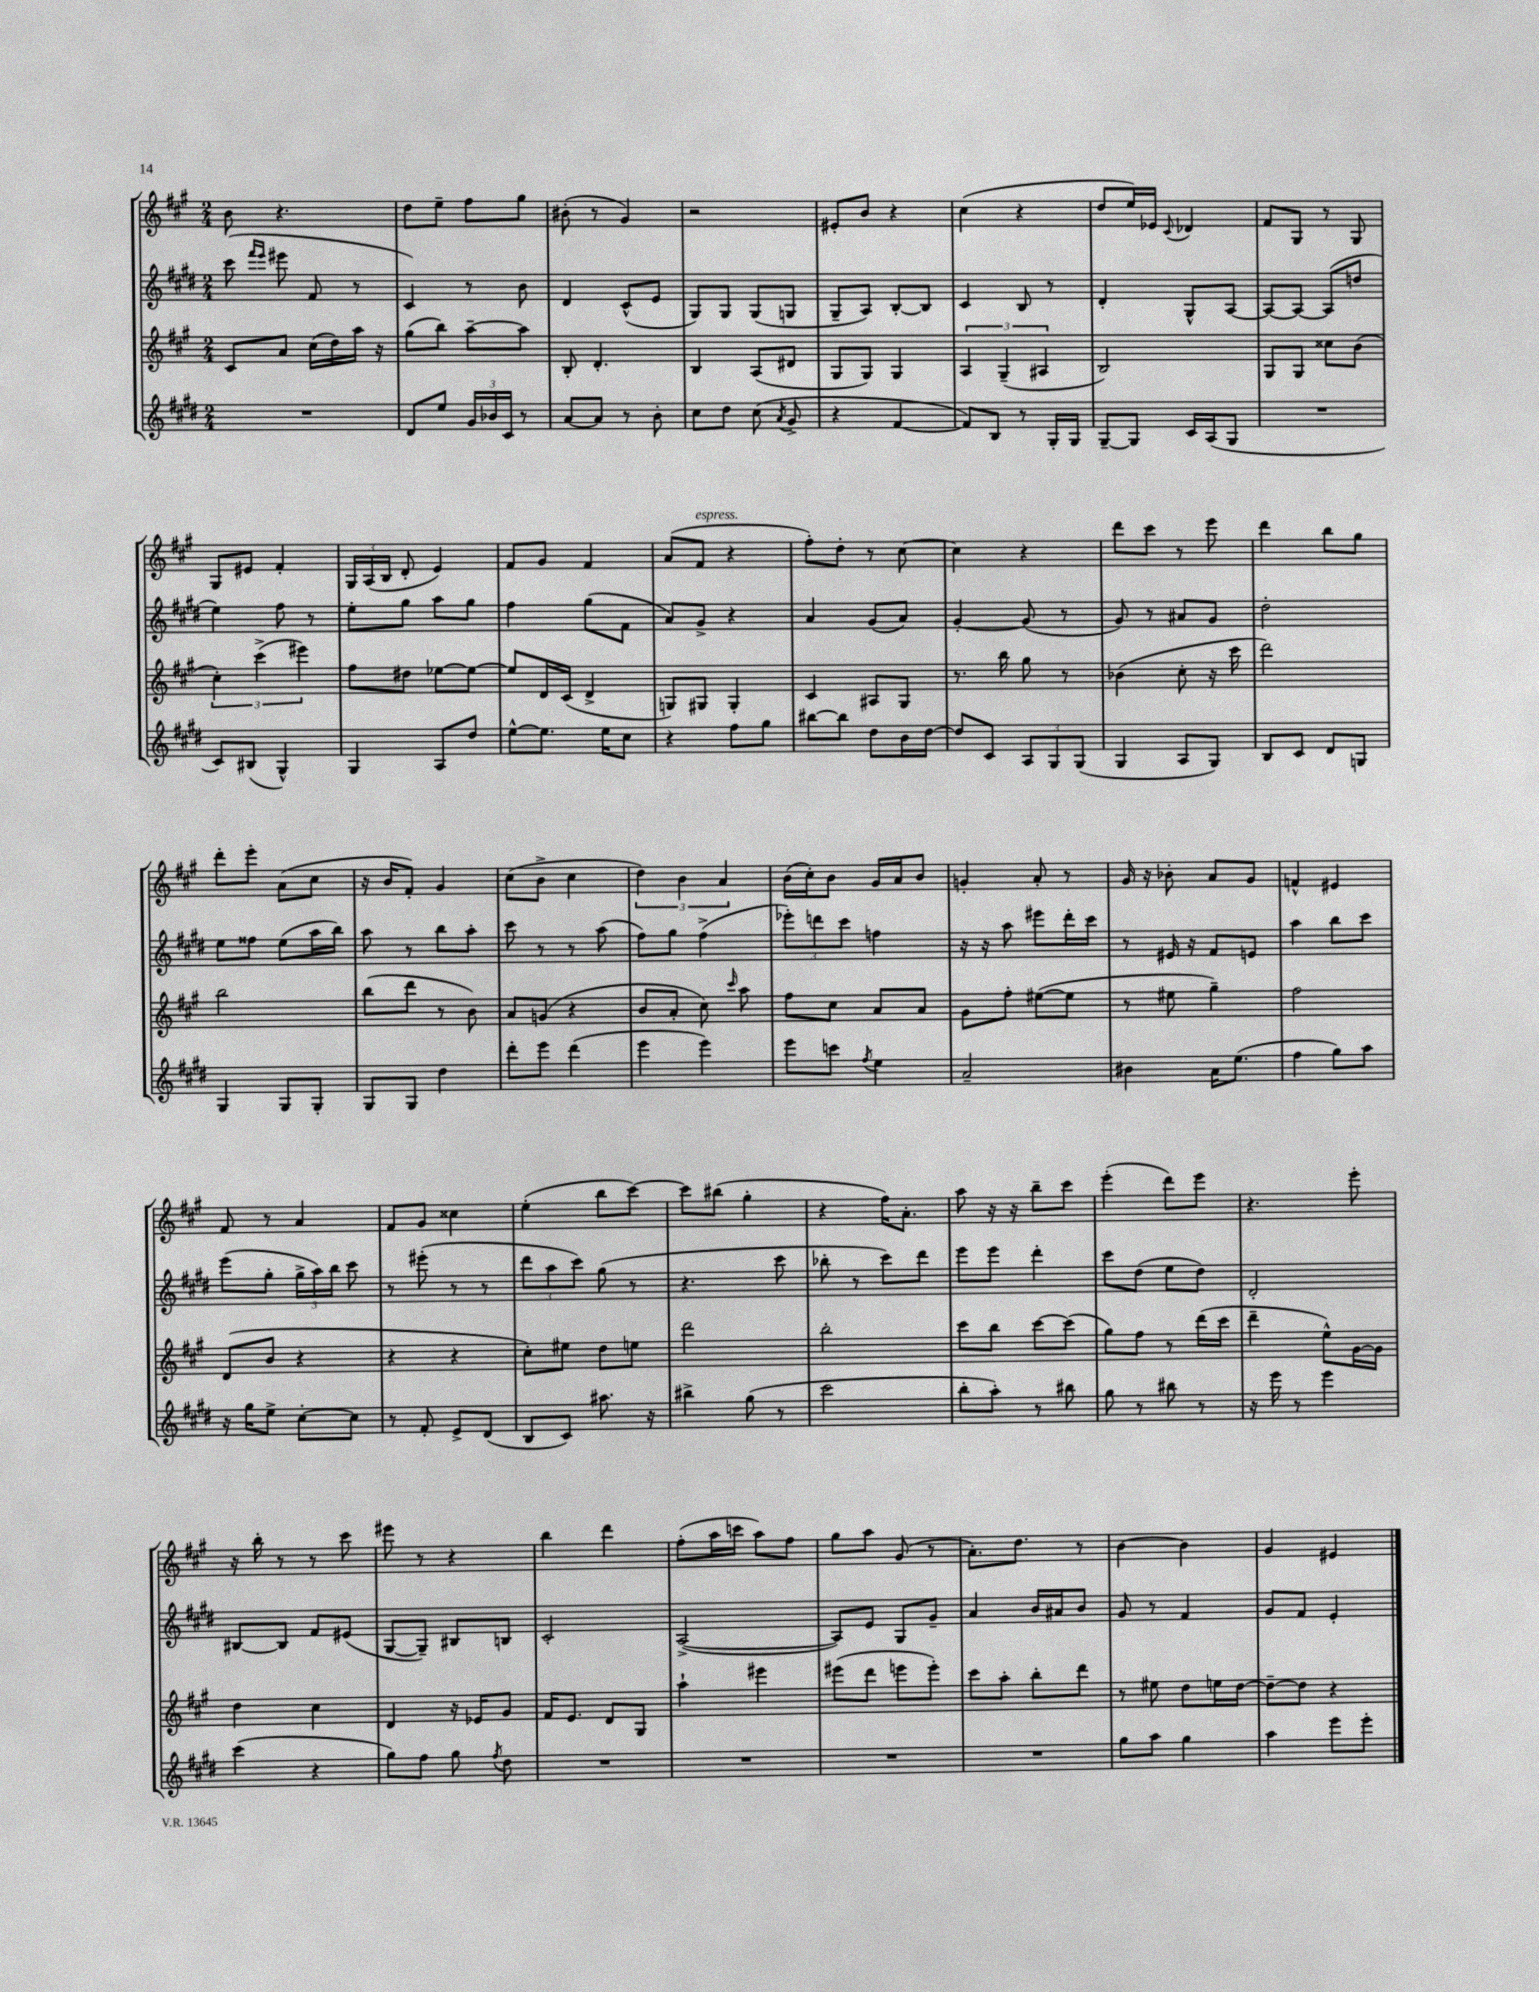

**kern	**kern	**kern	**kern
*part4	*part3	*part2	*part1
*staff4	*staff3	*staff2	*staff1
*clefG2	*clefG2	*clefG2	*clefG2
*k[f#c#g#d#]	*k[f#c#g#]	*k[f#c#g#d#]	*k[f#c#g#]
*M2/4	*M2/4	*M2/4	*M2/4
=12	=12	=12	=12
2r	8c#/L	(8ccc#\	8b\
.	.	16qqfff#/LL	.
.	.	16qqeee/JJ	.
.	8a/J	8eee#X\	4.r
.	(16cc#\LL	8f#/	.
.	16dd\)	.	.
.	16aa\JJ	8r	.
.	16r	.	.
=13	=13	=13	=13
8d#/L	(8gg#\L	4c#/)	8dd\L
8ee/J	8bb\J)	.	8ee~\J
24g#/LL	[8aa~\L	8r	8ff#\L
24b-X/	.	.	.
24c#/JJ	.	.	.
8r	8aa\J]	8b\	8gg#\J
=14	=14	=14	=14
[8a/L	8B'/	4d#/	(8b#X'\
8a/J]	4.d'/	.	8r
8r	.	(8c#^^/L	4g#/)
8b'\	.	8e/J	.
=15	=15	=15	=15
8cc#\L	4B/	8G#/L)	2r
8dd#\J	.	8G#/J	.
(8cc#\	(8A/L	(8G#/L	.
8qa/	.	.	.
8g#^/	8d#X/J	8Gn/J	.
=16	=16	=16	=16
4r	8G#/L	8G#~/L	8e#X'/L
.	8G#/J)	8A/J)	8b/J
[4f#/	4G#/	[8B'/L	4r
.	.	8B/J]	.
=17	=17	=17	=17
8f#/L])	6A/	4c#/	(4cc#\
8B/J	.	.	.
.	(6G#~/	.	.
8r	.	8B/	4r
.	6A#X/	.	.
16G#'/LL	.	8r	.
16G#/JJ	.	.	.
=18	=18	=18	=18
[8G#~/L	2B/)	4d#'/	8dd/L
8G#/J]	.	.	16ee/L)
.	.	.	16e-X/JJ
.	.	.	8qqc#/
16c#/LL	.	8G#^^/L	4d-X/
(16A/J	.	.	.
8G#/J	.	[8A/J	.
=19	=19	=19	=19
2r	8G#/L	8A/L_	8f#/L
.	8G#/J	8A/J_	8G#/J
.	8cc##X\L	(8A/L]	8r
.	(8b\J	8ddn/J	8G#/
!!LO:LB:g=z
=20	=20	=20	=20
8c#/L)	6cc#'\)	4ee\)	8G#/L
(8B#X/J	.	.	8e#X/J
.	(6ccc#^\	.	.
4G#^^/)	.	8ff#\	4f#'/
.	6eee#X\)	.	.
.	.	8r	.
=21	=21	=21	=21
4G#/	8ff#\L	8ee'\L	24G#/LL
.	.	.	(24A/
.	.	.	24B/JJ
.	8dd#X\J	8gg#\J	8d'/
8A/L	[8ee-X\L	8aa\L	4e/)
8dd#/J	8ee-\J_	8gg#\J	.
=22	=22	=22	=22
[8ee^^\L	8ee-/L]	4ff#\	8f#/L
8.ee\J]	16d/L	.	8g#/J
.	(16c#/JJ	.	.
.	4d^/	(8gg#\L	4f#/
16ee\KL	.	.	.
8cc#\J	.	8f#\J	.
=23	=23	=23	=23
4r	8Gn/L)	8a/L)	(8a/L
!	!	!	!LO:TX:a:i:t=espress.
.	8G#X/J	8g#^/J	8f#/J
8ff#\L	4G#'/	4r	4r
8gg#\J	.	.	.
=24	=24	=24	=24
[8bb#X\L	4c#/	4a/	8ff#'\L)
8bb#\J]	.	.	8dd'\J
8dd#\L	8A#X/L	(8g#/L	8r
16b\L	8G#/J	8a/J)	[8cc#\
[16dd#\JJ	.	.	.
=25	=25	=25	=25
8dd#/L]	8.r	[4g#'/	4cc#\]
8c#/J	.	.	.
.	16bb\	.	.
12A/L	8gg#\	(8g#/]	4r
12G#/	.	.	.
.	8r	8r	.
(12G#/J	.	.	.
=26	=26	=26	=26
4G#/	(4b-X\	8g#/)	8ddd\L
.	.	8r	8ccc#\J
8A/L	8cc#'\	8a#X/L	8r
8G#/J)	16r	8g#/J	8eee\
.	16ccc#\	.	.
=27	=27	=27	=27
8B/L	2ddd\)	2dd#'\	4ddd\
8c#/J	.	.	.
8d#/L	.	.	8bb\L
8Gn/J	.	.	8gg#\J
!!LO:LB:g=z
=28	=28	=28	=28
4G#/	2bb\	8ee\L	8ddd'\L
.	.	8ff##X\J	8eee'\J
8G#/L	.	(8ee\L	(8a\L
8G#'/J	.	16aa\L	8cc#\J
.	.	16bb\JJ)	.
=29	=29	=29	=29
8G#/L	(8bb\L	8aa\	16r
.	.	.	16b/KL
8G#/J	8ddd\J	8r	8f#'/J)
4dd#\	8r	8bb\L	4g#/
.	8b\)	8aa'\J	.
=30	=30	=30	=30
8ddd#'\L	8a/L	8ccc#\	(8cc#\L
8eee\J	(8gn/J	8r	8b^\J
(4ddd#\	4r	8r	4cc#\
.	.	(8aa\	.
=31	=31	=31	=31
4eee\	8b/L	8ff#\L)	6dd\)
.	8a'/J	8gg#\J	.
.	.	.	6b\
4eee\)	8cc#\)	(4ff#^\	.
.	.	.	6a/
.	16qqccc#/	.	.
.	8aa\	.	.
=32	=32	=32	=32
8eee\L	8ff#\L	12eee-X'\L)	(16b\LL
.	.	.	16cc#'\J)
.	.	12dddn\	.
8cccn\J	8cc#\J	.	8b\J
.	.	12ccc#\J	.
8qff#/	.	.	.
4ee\	8a/L	4ffn\	16g#/LL
.	.	.	16a/J
.	8a/J	.	8b/J
=33	=33	=33	=33
2a~/	8g#\L	16r	4gn'/
.	.	16r	.
.	8ff#'\J	8aa\	.
.	([8ee#X\L	8eee#X\L	8a'/
.	8ee#\J]	16ddd#'\L	8r
.	.	16ccc#\JJ	.
=34	=34	=34	=34
4b#X\	8r	8r	16g#/
.	.	.	16r
.	8ee#X\	16e#X/	8b-X'\
.	.	16r	.
16a\KL	4gg#~\)	8f#/L	8a/L
(8.ee\J	.	.	.
.	.	8en/J	8g#/J
=35	=35	=35	=35
4ff#\	2ff#\	4aa\	4fn^^/
8gg#\L)	.	8bb\L	4e#X/
8aa\J	.	8ccc#\J	.
!!LO:LB:g=z
=36	=36	=36	=36
16r	(8d/L	(8eee\L	8f#/
16gg#\KL	.	.	.
8ee^\J	8b/J	8gg#'\J	8r
[8cc#'\L	4r	24gg#^\LL	4a/
.	.	24aa\)	.
.	.	24bb\JJ	.
8cc#\J]	.	8ccc#\	.
=37	=37	=37	=37
8r	4r	8r	8f#/L
8f#'/	.	(8eee#X'\	8g#/J
8e^/L	4r	8r	4cc##X\
(8d#/J	.	8r	.
=38	=38	=38	=38
8B/L	8cc#'\L)	12ddd#\L	(4ee'\
.	.	12aa\	.
8c#/J)	8ee#X\J	.	.
.	.	12ccc#\J)	.
8.aa#X\	8dd\L	(8gg#\	8bb\L
.	8een\J	8r	[8ccc#\J)
16r	.	.	.
=39	=39	=39	=39
4bb#X^\	2ddd\	4.r	8ccc#\L]
.	.	.	(8bb#X\J
(8gg#\	.	.	4gg#'\
8r	.	8ccc#\	.
=40	=40	=40	=40
2ccc#\	2bb'\	8bb-X'\	4r
.	.	8r	.
.	.	8ccc#\L)	16ff#\KL)
.	.	.	8.a'\J
.	.	8ddd#\J	.
=41	=41	=41	=41
8bb'\L	8ccc#\L	8eee\L	8aa\
8aa'\J)	8bb\J	8eee\J	16r
.	.	.	16r
8r	[8ccc#\L	4ddd#'\	8bb~\L
8bb#X\	(8ccc#\J]	.	8ccc#\J
=42	=42	=42	=42
8gg#\	8gg#\L)	8ccc#\L	(4eee'\
8r	8ff#\J	(8dd#\J	.
8bb#X\	8r	8ee\L	8ddd\L)
8r	(16ddd\LL	8dd#\J)	8eee\J
.	16ccc#\JJ	.	.
=43	=43	=43	=43
16r	4ddd~\	2d#'/	4.r
16eee\	.	.	.
8r	.	.	.
4eee\	8ee^^\L)	.	.
.	[16g#\L	.	8eee'\
.	16g#\JJ]	.	.
!!LO:LB:g=z
=44	=44	=44	=44
(4ccc#\	4dd\	[8B#X/L	16r
.	.	.	16bb'\
.	.	8B#/J]	8r
4r	4cc#\	8f#/L	8r
.	.	(8e#X/J	8ccc#\
=45	=45	=45	=45
8gg#\L)	4d/	[8G#/L	8eee#X\
8ff#\J	.	8G#~/J])	8r
8gg#\	16r	8B#X/L	4r
.	16e-X/KL	.	.
8qff#/	.	.	.
8dd#\	8g#/J	8Bn/J	.
=46	=46	=46	=46
2r	16f#/KL	2c#'/	4bb\
.	8.e/J	.	.
.	8d/L	.	4ddd\
.	8G#/J	.	.
=47	=47	=47	=47
2r	4aa`\	([2A^/	(8ff#'\L
.	.	.	16aa\L
.	.	.	16cccn\JJ
.	4eee#X\	.	8aa\L)
.	.	.	8ff#\J
=48	=48	=48	=48
2r	(8eee#X\L	8A/L])	8gg#\L
.	8ddd\J	8e/J	8aa\J
.	8eeen\L	8G#/L	(8g#/
.	8eee'\J)	8g#~/J	8r
=49	=49	=49	=49
2r	8ccc#\L	4a/	8.a'\L)
.	8aa'\J	.	.
.	.	.	8.dd\J
.	8bb'\L	16b/LL	.
.	.	16a#X/J	.
.	8ddd\J	8b/J	8r
=50	=50	=50	=50
8gg#\L	8r	8g#/	[4b\
8aa\J	8ee#X\	8r	.
4gg#\	8dd\L	4f#/	4b\]
.	16een\L	.	.
.	[16dd\JJ	.	.
=51	=51	=51	=51
4aa\	8dd~\L_	8g#/L	4g#/
.	8dd\J]	8f#/J	.
8eee\L	4r	4e'/	4e#X/
8eee'\J	.	.	.
==	==	==	==
*-	*-	*-	*-
